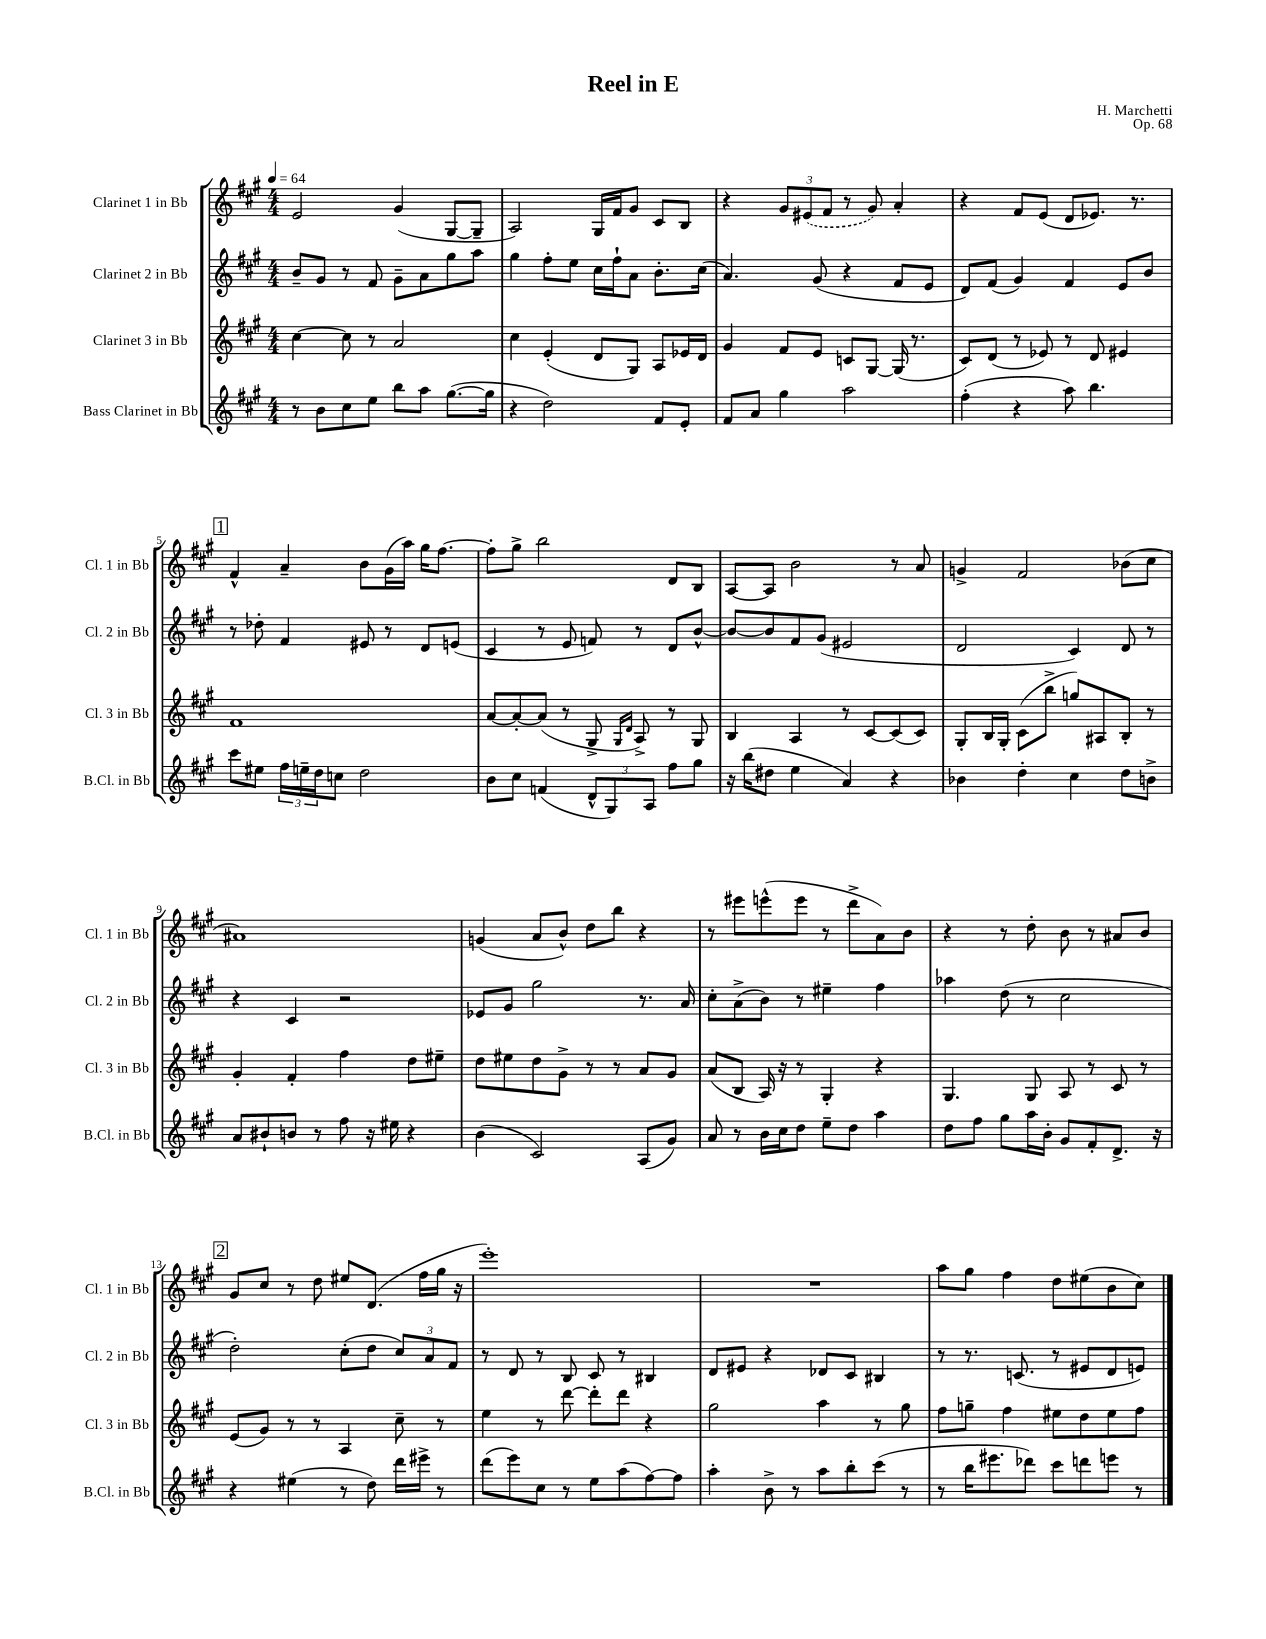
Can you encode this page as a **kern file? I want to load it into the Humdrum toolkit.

**kern	**kern	**kern	**kern
*part4	*part3	*part2	*part1
*staff4	*staff3	*staff2	*staff1
*I"Bass Clarinet in Bb	*I"Clarinet 3 in Bb	*I"Clarinet 2 in Bb	*I"Clarinet 1 in Bb
*I'B.Cl. in Bb	*I'Cl. 3 in Bb	*I'Cl. 2 in Bb	*I'Cl. 1 in Bb
*clefG2	*clefG2	*clefG2	*clefG2
*k[f#c#g#]	*k[f#c#g#]	*k[f#c#g#]	*k[f#c#g#]
*M4/4	*M4/4	*M4/4	*M4/4
*MM64	*MM64	*MM64	*MM64
=1	=1	=1	=1
8r	[4cc#\	8b~/L	2e/
8b\L	.	8g#/J	.
8cc#\	8cc#\]	8r	.
8ee\J	8r	8f#/	.
8bb\L	2a/	8g#~\L	(4g#/
8aa\J	.	8a\	.
([8.gg#\L	.	8gg#\	[8G#/L
.	.	8aa\J	8G#~/J]
16gg#\Jk]	.	.	.
=2	=2	=2	=2
4r	4cc#\	4gg#\	2A/)
2dd\)	(4e'/	8ff#'\L	.
.	.	8ee\J	.
.	8d/L	16cc#\LL	16G#/LL
.	.	16ff#`\J	16f#/J
.	8G#/J)	8a\J	8g#/J
8f#/L	8A/L	8.b'\L	8c#/L
8e'/J	16e-X/L	.	8B/J
.	16d/JJ	(16cc#\Jk	.
=3	=3	=3	=3
8f#/L	4g#/	4.a/)	4r
8a/J	.	.	.
4gg#\	8f#/L	.	12g#/L
.	.	.	(12e#X/
.	8e/J	(8g#/	.
.	.	.	12f#/J
2aa\	8cn/L	4r	8r
.	[8G#/J	.	8g#/)
.	(16G#/]	8f#/L	4a'/
.	8.r	.	.
.	.	8e/J	.
=4	=4	=4	=4
(4ff#'\	8c#/L)	8d/L)	4r
.	(8d/J	(8f#/J	.
4r	8r	4g#/)	8f#/L
.	8e-X/)	.	(8e/J
8aa\)	8r	4f#/	8d/L
4.bb\	8d/	.	8.e-X/J)
.	4e#X/	8e/L	.
.	.	.	8.r
.	.	8b/J	.
!!LO:LB:g=z
!!LO:REH:place=s1:t=1
=5	=5	=5	=5
8ccc#\L	1f#	8r	4f#^^/
8ee#X\J	.	8dd-X'\	.
24ff#\LL	.	4f#/	4a~/
24een~\	.	.	.
24dd\J	.	.	.
8ccn\J	.	.	.
2dd\	.	8e#X/	8b\L
.	.	8r	(16g#\L
.	.	.	16aa\JJ)
.	.	8d/L	16gg#\KL
.	.	.	[8.ff#\J
.	.	(8en/J	.
=6	=6	=6	=6
8b\L	[8a/L	4c#/	8ff#'\L]
8cc#\J	8a'/_	.	8gg#^\J
(4fn/	(8a/J]	8r	2bb\
.	8r	8e/	.
12d^^/L	8G#^/	8fn/)	.
12G#/)	.	.	.
.	16qqG#/LL	.	.
.	16qqd/JJ	.	.
.	8A^/)	8r	.
12A/J	.	.	.
8ff#\L	8r	8d/L	8d/L
8gg#\J	8G#/	[8b^^/J	8B/J
=7	=7	=7	=7
16r	4B/	8b/L_	[8A/L
(16bb\KL	.	.	.
8dd#X\J	.	8b/]	8A/J]
4ee\	4A/	8f#/	2b\
.	.	(8g#/J	.
4a/)	8r	2e#X/	.
.	[8c#/L	.	.
4r	(8c#/]	.	8r
.	8c#/J)	.	8a/
=8	=8	=8	=8
4b-X\	8G#'/L	2d/	4gn^/
.	16B/L	.	.
.	16G#'/JJ	.	.
4dd'\	(8c#\L	.	2f#/
.	8bb^\J	.	.
4cc#\	8ggn/L)	4c#/)	.
.	8A#X/	.	.
8dd\L	8B'/J	8d/	(8b-X\L
8bn^\J	8r	8r	8cc#\J
!!LO:LB:g=z
=9	=9	=9	=9
8a/L	4g#'/	4r	1a#X)
8b#X`/	.	.	.
8bn/J	4f#'/	4c#/	.
8r	.	.	.
8ff#\	4ff#\	2r	.
16r	.	.	.
16ee#X\	.	.	.
4r	8dd\L	.	.
.	8ee#X~\J	.	.
=10	=10	=10	=10
(4b\	8dd\L	8e-X/L	(4gn/
.	8ee#X\	8g#/J	.
2c#/)	8dd\	2gg#\	8a/L
.	8g#^\J	.	8b^^/J)
.	8r	.	8dd\L
.	8r	.	8bb\J
(8A/L	8a/L	8.r	4r
8g#/J)	8g#/J	.	.
.	.	16a/	.
=11	=11	=11	=11
8a/	(8a/L	8cc#'\L	8r
8r	8B/J	(8a^\	8eee#X\L
16b\LL	16A/)	8b\J)	(8eeen^^\
16cc#\J	16r	.	.
8dd\J	8r	8r	8eee\J
8ee~\L	4G#'/	4ee#X~\	8r
8dd\J	.	.	8ddd^\L
4aa\	4r	4ff#\	8a\)
.	.	.	8b\J
=12	=12	=12	=12
8dd\L	4.G#/	4aa-X\	4r
8ff#\J	.	.	.
8gg#\L	.	(8dd\	8r
16aa\L	8G#/	8r	8dd'\
16b'\JJ	.	.	.
8g#/L	8A/	2cc#\	8b\
8f#'/	8r	.	8r
8.d^/J	8c#/	.	8a#X/L
.	8r	.	8b/J
16r	.	.	.
!!LO:LB:g=z
!!LO:REH:place=s1:t=2
=13	=13	=13	=13
4r	(8e/L	2dd'\)	8g#/L
.	8g#/J)	.	8cc#/J
(4ee#X\	8r	.	8r
.	8r	.	8dd\
8r	4A/	(8cc#'\L	8ee#X/L
8dd\)	.	8dd\J	(8.d/J
16ddd\LL	8cc#~\	12cc#/L)	.
16eee#X^\JJ	.	.	16ff#\LL
.	.	12a/	.
8r	8r	.	16gg#\JJ
.	.	12f#/J	.
.	.	.	16r
=14	=14	=14	=14
(8ddd\L	4ee\	8r	1eee')
8eee\)	.	8d/	.
8cc#\J	8r	8r	.
8r	[8ddd\	8B/	.
8ee\L	8ddd'\L]	8c#/	.
(8aa\	8ddd\J	8r	.
[8ff#\)	4r	4B#X/	.
8ff#\J]	.	.	.
=15	=15	=15	=15
4aa'\	2gg#\	8d/L	1r
.	.	8e#X/J	.
8b^\	.	4r	.
8r	.	.	.
8aa\L	4aa\	8d-X/L	.
8bb'\	.	8c#/J	.
(8ccc#\J	8r	4B#X/	.
8r	8gg#\	.	.
=16	=16	=16	=16
8r	8ff#\L	8r	8aa\L
16bb\KL	8ggn~\J	8.r	8gg#\J
8.eee#X\	.	.	.
.	4ff#\	.	4ff#\
.	.	(8.cn/	.
8ddd-X\J)	.	.	.
8ccc#\L	8ee#X\L	8r	8dd\L
8dddn\	8dd\	8e#X/L	(8ee#X\
8eeen\J	8ee#\	8d/	8b\
8r	8ff#\J	8en/J)	8cc#\J)
==	==	==	==
*-	*-	*-	*-
